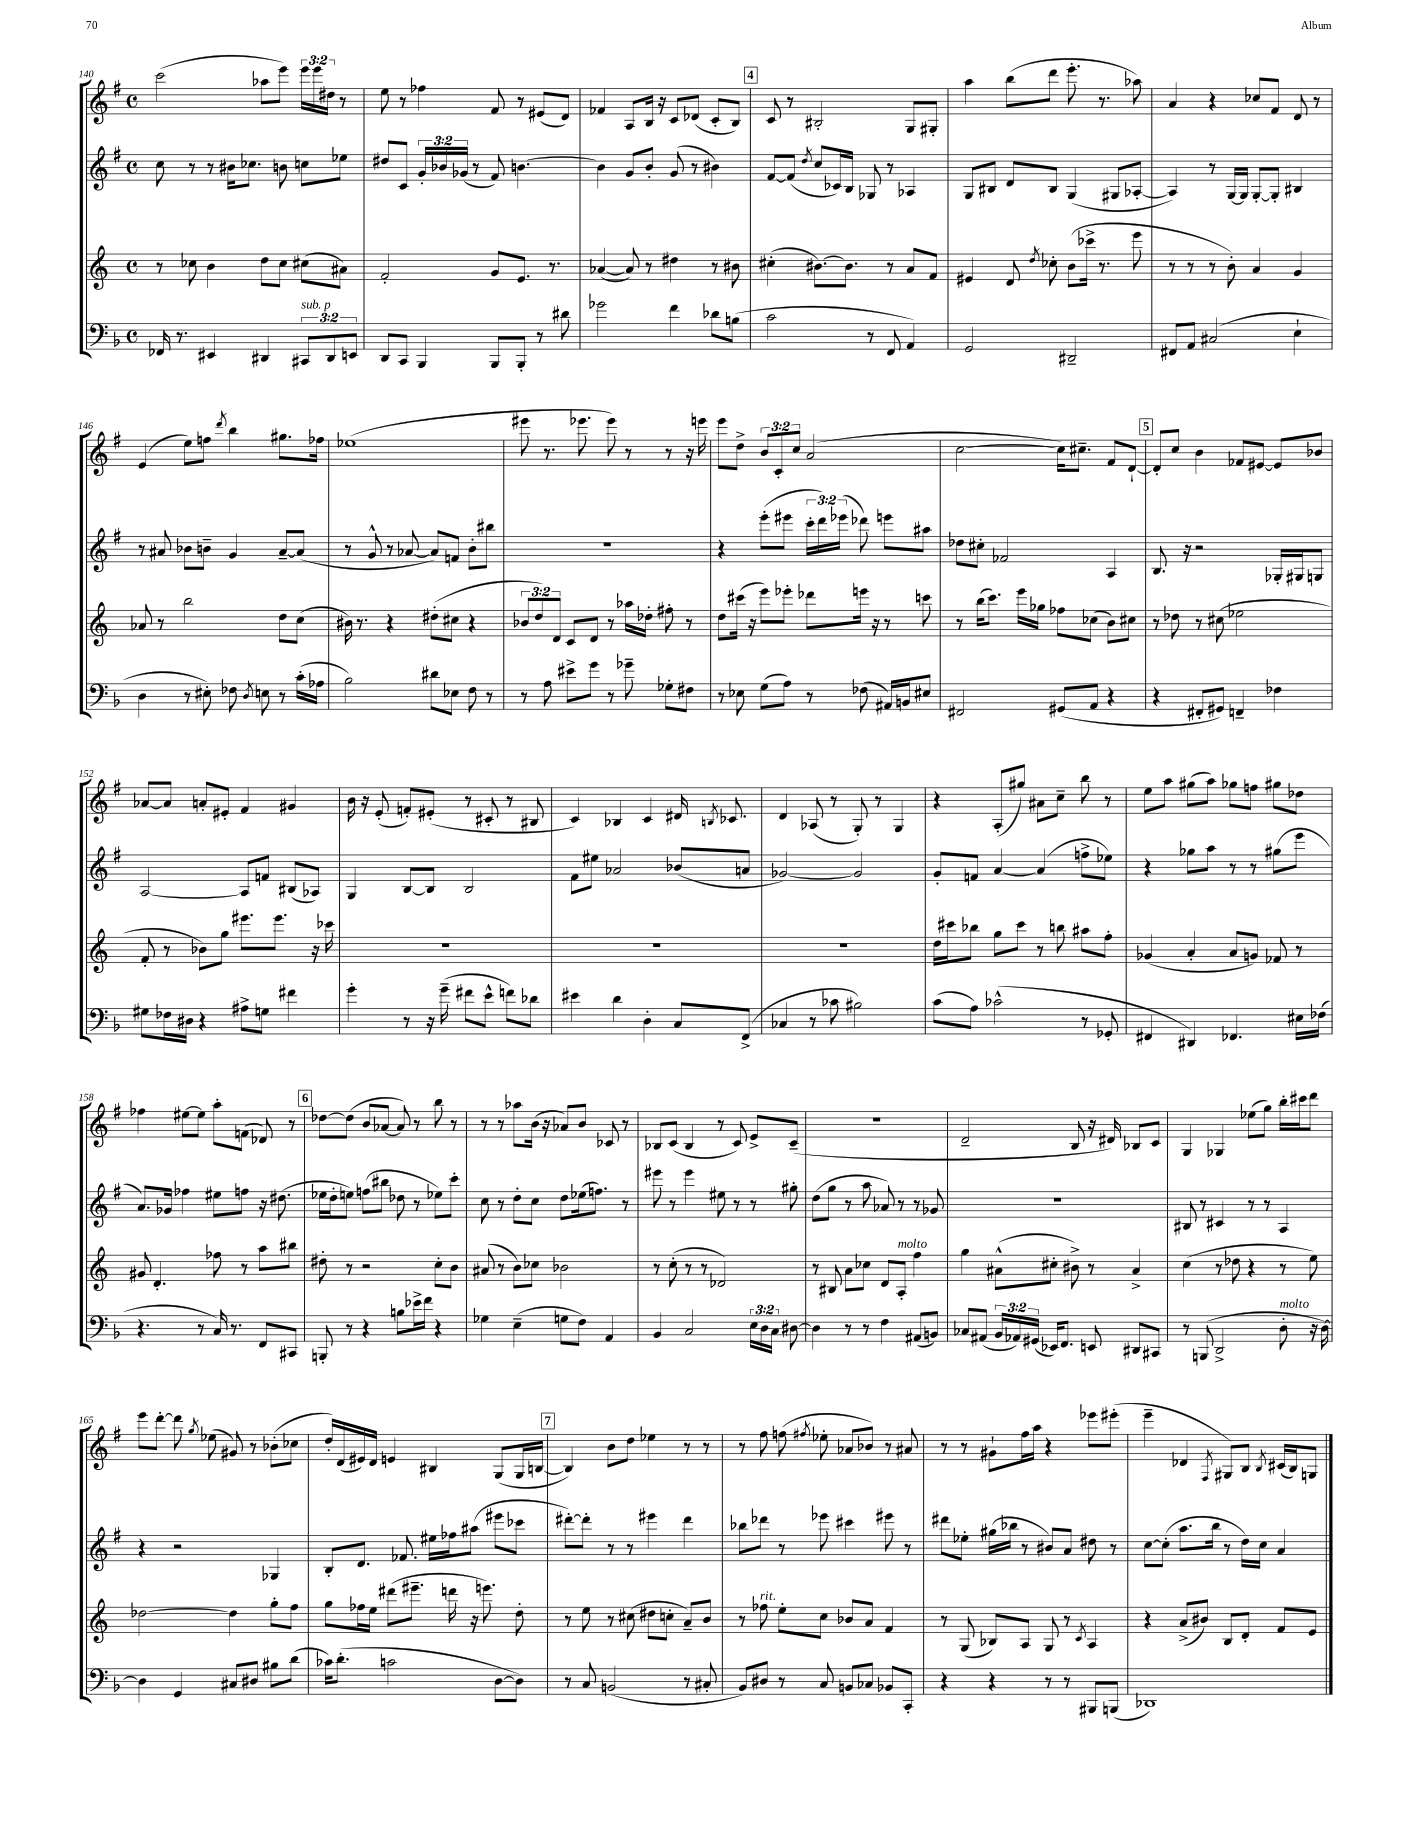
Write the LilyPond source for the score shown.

<<
\new StaffGroup <<
\new Staff = "s0" {
    \clef treble \key g \major \defaultTimeSignature \time 4/4 \override Staff.TupletNumber.text = #tuplet-number::calc-fraction-text
    \autoBeamOff c'''2( aes''8[ e'''8]) \tuplet 3/2 { e'''16[ e'''16 dis''16] } r8 |
    e''8 r8 fes''4 fis'8 r8 eis'8[( d'8]) |
    fes'4 a8[ b16] r16 c'8[ des'8]( c'8[-. b8]) |
    \mark \markup { \box "4" } c'8 r8 bis2-. g8[ gis8]-. |
    a''4 b''8[( d'''8] e'''8.-. r8. aes''8) |
    a'4 r4 ces''8[ fis'8] d'8 r8 |
    e'4( e''8[) f''8] \acciaccatura { d'''8 } b''4 gis''8.[ fes''16] |
    ees''1( |
    eis'''8 r8. ees'''8. ees'''8) r8 r8 r16 e'''16 |
    e'''8[ d''8]-> \tuplet 3/2 { b'8[ c'8-. c''8] } a'2( |
    c''2~ c''16[) cis''8.]-- fis'8[ d'8]~-! |
    \mark \markup { \box "5" } d'8[-. c''8] b'4 fes'8[ eis'8]~ eis'8[ bes'8] |
    aes'8[~ aes'8] a'8[-. eis'8]-. fis'4 gis'4 |
    b'16 r16 e'8-.( f'8[-.) eis'8]-.( r8 cis'8-. r8 bis8 |
    c'4) bes4 c'4 dis'16 \acciaccatura { b8 } ces'8. |
    d'4 aes8( r8 g8-.) r8 g4 |
    r4 a8[-.( gis''8]) ais'8[ c''8]-- b''8 r8 |
    e''8[ a''8] gis''8[( a''8]) ges''8[ f''8] gis''8[ des''8] |
    fes''4 eis''8[~ eis''8] a''8[-. f'8]( des'8) r8 |
    \mark \markup { \box "6" } des''8[~ des''8]( b'8[ aes'8]~ aes'8) r8 b''8 r8 |
    r8 r8 aes''8[ b'16]( r16 aes'8[) b'8] ces'8 r8 |
    bes8[ c'8]( bes4 r8 c'8) e'8[-> c'8]--( |
    R1 |
    d'2-- b8 r16 dis'16) bes8[ c'8] |
    g4 ges4 ees''8[( g''8]) b''16[-. cis'''16 d'''8] |
    e'''8[ d'''8]~-. d'''8 \acciaccatura { g''8 } ees''8( gis'8) r8 bes'8[-.( ces''8] |
    d''16[-.) d'16( eis'16) d'16] e'4 bis4 g8[( g16 b16]~ |
    \mark \markup { \box "7" } b4) b'8[ d''8] ees''4 r8 r8 |
    r8 fis''8 f''8( \acciaccatura { fis''8 } ees''8-. aes'8[ bes'8]) r8 ais'8 |
    r8 r8 gis'8[-! fis''16 a''16] r4 ees'''8[ eis'''8]-.( |
    e'''4-- des'4 \acciaccatura { fis8 } gis8[) b8] \acciaccatura { b8 } cis'16[( b16) g8] \bar "|." |
}
\new Staff = "s1" {
    \clef treble \key g \major \defaultTimeSignature \time 4/4 \override Staff.TupletNumber.text = #tuplet-number::calc-fraction-text
    \autoBeamOff c''8 r8 r8 bis'16[ ces''8.] b'8 c''8[ ees''8] |
    dis''8[ c'8] \tuplet 3/2 { g'16[-. bes'16 ges'16]( } r8 fis'8) b'4.~ |
    b'4 g'8[ b'8]-. g'8( r8 bis'4) |
    \mark \markup { \box "4" } fis'8[~ fis'8]( \acciaccatura { d''8 } c''8[ ces'16) b16] ges8 r8 aes4 |
    g8[ bis8] d'8[ bis8] g4( gis8[ aes8]~-. |
    aes4) r8 g16[~ g16] g8[~-. g8]-. bis4 |
    r8 ais'8 bes'8[ b'8]-- g'4 ais'8[~-- ais'8]( |
    r8 g'8-^ r8 aes'8~ aes'8[) f'8] b'8[-. bis''8] |
    r1 |
    r4 e'''8[-.( eis'''8] \tuplet 3/2 { c'''16[-. d'''16) ees'''16]( } des'''8) e'''8[ ais''8] |
    des''8[ cis''8]-. fes'2 a4 |
    \mark \markup { \box "5" } b8. r16 r2 ges16[-. gis16 g8] |
    a2~ a8[ f'8] bis8[( aes8]) |
    g4 b8[~ b8] b2 |
    fis'8[ eis''8] aes'2 bes'8[( a'8] |
    ges'2~) ges'2 |
    g'8[-. f'8] a'4~ a'4( f''8[-> ees''8]) |
    r4 ges''8[ a''8] r8 r8 gis''8[( e'''8] |
    a'8.[) ges'16] fes''4 eis''8[ f''8] r16 dis''8.( |
    \mark \markup { \box "6" } ees''16[ d''16-. e''8]) f''8[( bis''8] des''8 r8 ees''8[) c'''8]-. |
    c''8 r8 d''8[-. c''8] d''8[ ees''16( f''8.]) r8 |
    eis'''8 r8 eis'''4 eis''8 r8 r8 gis''8-. |
    d''8[( g''8] r8 a''8 aes'8) r8 r8 ges'8 |
    r1 |
    bis8 r8 cis'4 r8 r8 a4 |
    r4 r2 ges4 |
    b8[-. d'8.] fes'8. eis''16[ fes''16 ais''8]( eis'''8[ ces'''8] |
    \mark \markup { \box "7" } dis'''8[~-.) dis'''8]-. r8 r8 eis'''4 dis'''4 |
    bes''8[ des'''8] r8 ees'''8 cis'''4 eis'''8 r8 |
    dis'''8[ ees''8]-. gis''16[( bes''16] r8 bis'8[) a'8] dis''8 r8 |
    c''8[~ c''8]-.( a''8.[ b''16] r8 d''16[) c''16] a'4 \bar "|." |
}
\new Staff = "s2" {
    \clef treble \key c \major \defaultTimeSignature \time 4/4 \override Staff.TupletNumber.text = #tuplet-number::calc-fraction-text
    \autoBeamOff r8 ces''8 b'4 d''8[ ces''8] cis''8[( ais'8]) |
    f'2-. g'8[ e'8.] r8. |
    aes'4~( aes'8) r8 dis''4 r8 bis'8 |
    \mark \markup { \box "4" } cis''4-.( bis'8.[~) bis'8.] r8 a'8[ f'8] |
    eis'4 d'8 \acciaccatura { d''8 } ces''8-. b'8[( ces'''16]-> r8. e'''8 |
    r8 r8 r8 b'8-.) a'4 g'4 |
    aes'8 r8 b''2 d''8[ c''8]( |
    bis'16) r8. r4 dis''8[-.( cis''8] r4 |
    \tuplet 3/2 { bes'8[ d''8) d'8] } c'8[ d'8] r8 aes''16[ des''16]-. fis''8-. r8 |
    d''8[ cis'''16]( r16 e'''8[) ees'''8]-. des'''8[ e'''16] r16 r8 c'''8 |
    r8 b''16[( c'''8.]) e'''16[ ges''16] fes''8[ ces''8]( b'8[) cis''8] |
    \mark \markup { \box "5" } r8 des''8 r8 cis''8( ees''2 |
    f'8-. r8 bes'8[) g''8] eis'''8.[ eis'''8.] r16 ces'''16 |
    R1 |
    R1 |
    R1 |
    d''16[ cis'''16 bes''8] g''8[ cis'''8] r8 b''8 ais''8[ f''8]-. |
    ges'4( a'4-. a'8[ g'8]) fes'8 r8 |
    gis'8 d'4.-. fes''8 r8 a''8[ bis''8] |
    \mark \markup { \box "6" } dis''8-. r8 r2 c''8[-. b'8] |
    ais'8( r8 b'8[) ces''8] bes'2 |
    r8 c''8-.( r8 r8 des'2) |
    r8 bis8 a'8[ ces''8] d'8[ a8]-.^\markup { \italic "molto" } f''4 |
    g''4 ais'8[-^( cis''8]-. bis'8->) r8 ais'4-> |
    c''4( r8 des''8 r4 r8 e''8) |
    des''2~ des''4 g''8[-. f''8] |
    g''8[ fes''16 e''16] dis'''8[( eis'''8.]-- d'''16 r16 e'''8.) d''8-. |
    \mark \markup { \box "7" } r8 e''8 r8 cis''8( dis''8[ c''8]-. a'8[--) b'8] |
    r8 fes''8^\markup { \italic "rit." } e''8[-. c''8] bes'8[ a'8] f'4 |
    r8 g8( bes8[) a8] g8 r8 \acciaccatura { c'8 } a4 |
    r4 a'8[->( bis'8]) b8[ d'8]-. f'8[ e'8] \bar "|." |
}
\new Staff = "s3" {
    \clef bass \key f \major \defaultTimeSignature \time 4/4 \override Staff.TupletNumber.text = #tuplet-number::calc-fraction-text
    \autoBeamOff fes,16 r8. eis,4 dis,4 \tuplet 3/2 { cis,8[^\markup { \italic "sub. p" } dis,8 e,8] } |
    d,8[ c,8] bes,,4 bes,,8[ bes,,8]-. r8 dis'8 |
    ges'2 f'4 des'8[ b8]( |
    \mark \markup { \box "4" } c'2 r8 f,8 a,4) |
    g,2 dis,2-- |
    fis,8[ a,8] cis2( e4-! |
    d4 r8 eis8-.) fes8 \acciaccatura { d8 } e8 r8 c'16[-.( aes16] |
    bes2) dis'8[ ees8] f8 r8 |
    r8 a8 eis'8[-> g'8] r8 ges'8-- ges8[-. fis8] |
    r8 ees8 g8[( a8]) r8 fes8( ais,16[) b,16 eis8] |
    fis,2 gis,8[( a,8] r4 |
    \mark \markup { \box "5" } r4 fis,8[-. gis,8]) f,4-- fes4 |
    gis8[ fes16 dis16] r4 ais8[-> g8] fis'4 |
    g'4-. r8 r16 g'16--( fis'8[ e'8]-^ f'8[) des'8] |
    eis'4 d'4 d4-. c8[ f,8]->( |
    ces4 r8 ces'8 bis2) |
    c'8[( a8]) ces'2-^( r8 ges,8-. |
    fis,4 dis,4) fes,4. eis16[ fes16]( |
    r4. r8 c16) r8. f,8[ cis,8] |
    \mark \markup { \box "6" } b,,8-. r8 r4 b8[ ees'16-> f'16] r4 |
    ges4 e4--( g8[ f8]) a,4 |
    bes,4 c2 \tuplet 3/2 { e16[ d16 c16] } dis8~ |
    dis4 r8 r8 f4 ais,8[( b,8]) |
    ces8[ ais,8]( \tuplet 3/2 { bes,16[ aes,16) gis,16]( } ees,16[) f,8.] e,8 dis,8[ cis,8] |
    r8 b,,8( d,2-> d8-.^\markup { \italic "molto" } r16 d16~) |
    d4 g,4 cis8[ dis8] bis8[ d'8]( |
    ces'16[) d'8.]-.( c'2 d8[~ d8]) |
    \mark \markup { \box "7" } r8 c8 b,2( r8 cis8-. |
    bes,8[) dis8] r8 c8 b,8[ ces8] bes,8[ c,8]-. |
    r4 r4 r8 r8 bis,,8[ b,,8]( |
    des,1) \bar "|." |
}
>>
>>
\layout { \context { \Score currentBarNumber = #140 } }
